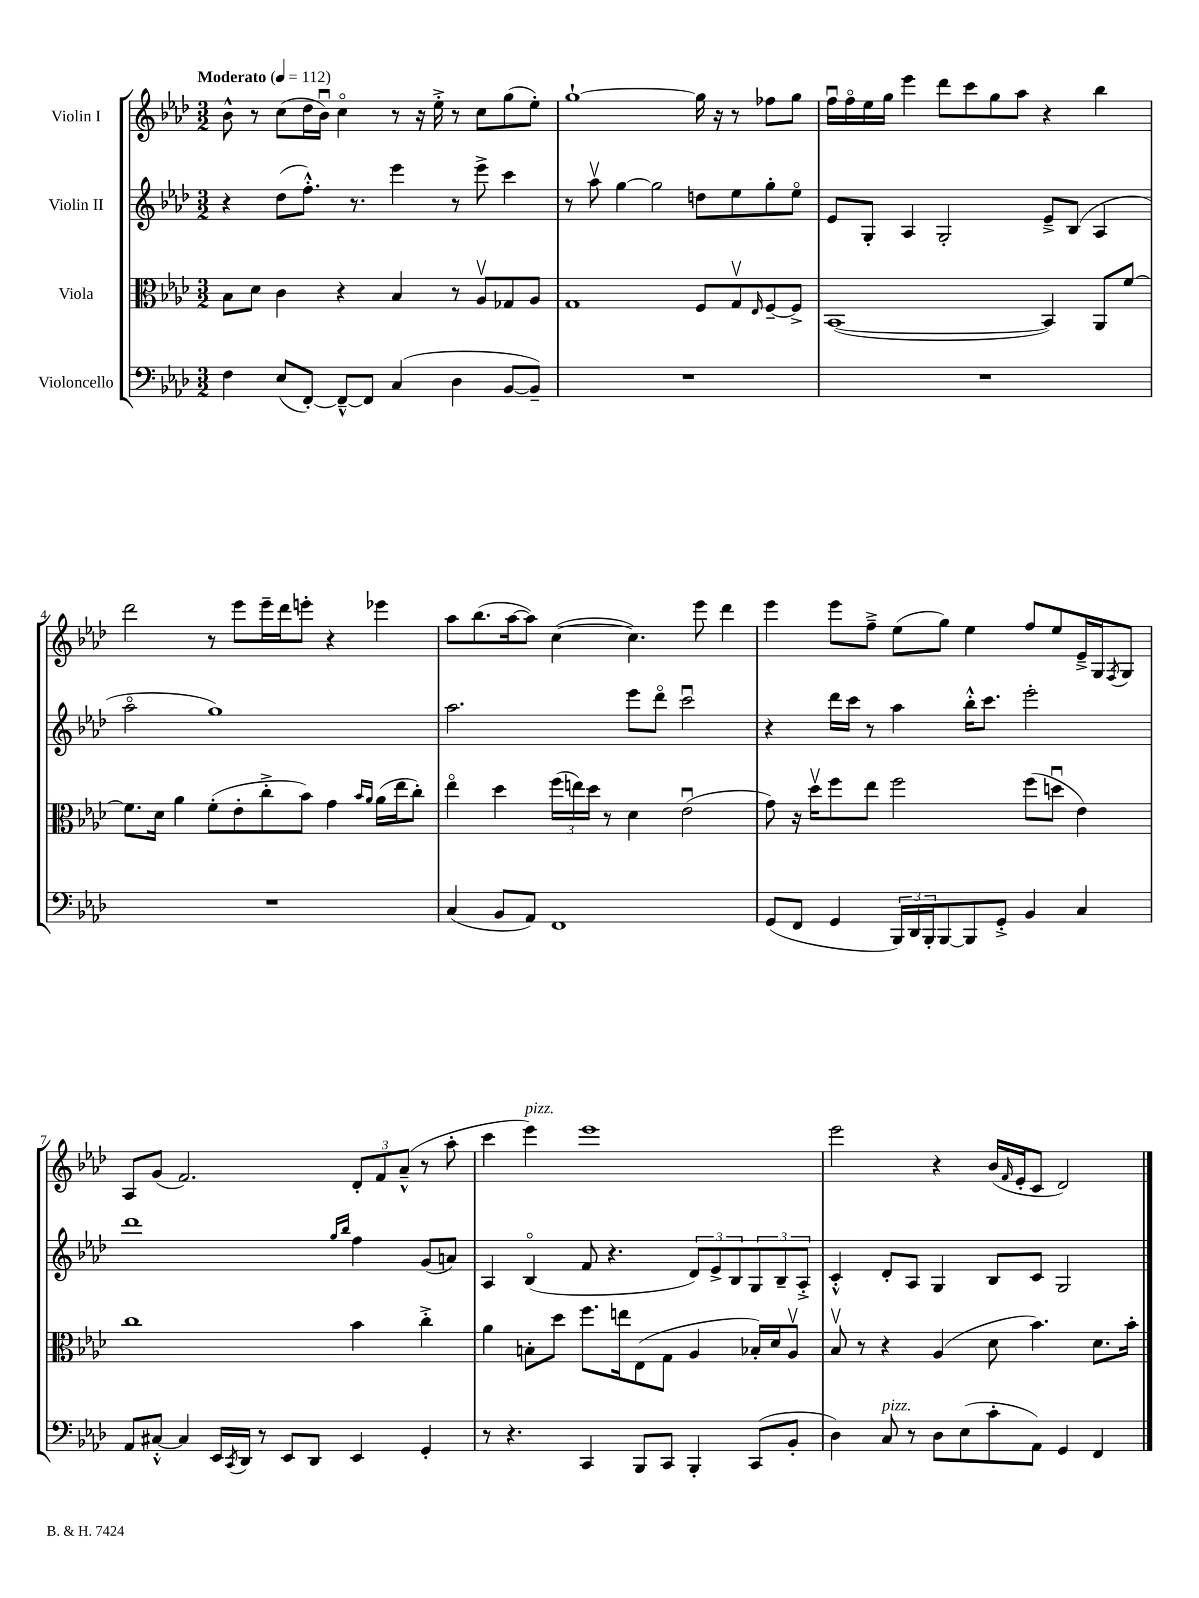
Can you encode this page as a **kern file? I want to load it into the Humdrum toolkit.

**kern	**kern	**kern	**kern
*part4	*part3	*part2	*part1
*staff4	*staff3	*staff2	*staff1
*I"Violoncello	*I"Viola	*I"Violin II	*I"Violin I
*clefF4	*clefC3	*clefG2	*clefG2
*k[b-e-a-d-]	*k[b-e-a-d-]	*k[b-e-a-d-]	*k[b-e-a-d-]
*M3/2	*M3/2	*M3/2	*M3/2
*MM112	*MM112	*MM112	*MM112
=1	=1	=1	=1
!	!	!	!LO:TX:a:B:t=Moderato
4F\	8B-\L	4r	8b-^^\
.	8d-\J	.	8r
(8E-/L	4c\	(8dd-\L	(8cc\L
[8FF'/J)	.	8.ff'^^\J)	16dd-\L
.	.	.	16b-u\JJ)
8FF~^^/L_	4r	.	4cc\
.	.	8.r	.
8FF/J]	.	.	.
(4C/	4B-/	4eee-\	8r
.	.	.	16r
.	.	.	16ee-'^\
4D-\	8r	8r	8r
.	8A-v/L	8eee-^\	8cc\L
[8BB-/L	8G-X/	4ccc\	(8gg\
8BB-~/J])	8A-/J	.	8ee-'\J)
=2	=2	=2	=2
1.r	1G	8r	[1gg`
.	.	8aa-v\	.
.	.	[4gg\	.
.	.	2gg\]	.
.	8F/L	8ddn\L	16gg\]
.	.	.	16r
.	8Gv/	8ee-\	8r
.	16qqE-/	.	.
.	[8F~/	8gg'\	8ff-X\L
.	8F^/J]	8ee-\J	8gg\J
=3	=3	=3	=3
1.r	([1BB-	8e-/L	16ffu\LL
.	.	.	16ff\
.	.	8G'/J	16ee-\
.	.	.	16gg\JJ
.	.	4A-/	4eee-\
.	.	2G'/	8ddd-\L
.	.	.	8ccc\
.	.	.	8gg\
.	.	.	8aa-\J
.	4BB-/])	8e-~^/L	4r
.	.	(8B-/J	.
.	8AA-/L	4A-/	4bb-\
.	[8f/J	.	.
!!LO:LB:g=z
=4	=4	=4	=4
1.r	8.f\L]	2aa-\	2ddd-\
.	16d-\Jk	.	.
.	4a-\	.	.
.	(8f'\L	1gg)	8r
.	8e-'\	.	8eee-\L
.	8cc'^\	.	16eee-~\L
.	.	.	16ddd-\J
.	8b-\J)	.	8eeen'\J
.	4g\	.	4r
.	16qqb-/LL	.	.
.	16qqa-/JJ	.	.
.	(16a-\LL	.	4eee-X\
.	16ee-\J	.	.
.	8cc'\J)	.	.
=5	=5	=5	=5
(4C/	4ee-\	2.aa-\	8aa-\L
.	.	.	(8.bb-\
8BB-/L	4dd-\	.	.
.	.	.	[16aa-\k
8AA-/J)	.	.	8aa-\J])
1FF	(24ff\LL	.	([4cc\
.	24een\)	.	.
.	24dd-\JJ	.	.
.	8r	.	.
.	4d-\	8eee-\L	4.cc\])
.	.	8ddd-\J	.
.	(2e-u\	2cccu\	.
.	.	.	8eee-\
.	.	.	4ddd-\
=6	=6	=6	=6
(8GG/L	8g\)	4r	4eee-\
8FF/J	16r	.	.
.	16dd-v\KL	.	.
4GG/	8ff\	16ddd-\LL	8eee-\L
.	.	16ccc\JJ	.
.	8ee-\J	8r	8ff~^\J
24BBB-/LL)	2ff\	4aa-\	(8ee-\L
24DD-/	.	.	.
24BBB-'/J	.	.	.
[8BBB-/	.	.	8gg\J)
8BBB-/]	.	16bb-'^^\KL	4ee-\
.	.	8.ccc\J	.
8GG'^/J	.	.	.
4BB-/	(8ff\L	2eee-'\	8ff/L
.	8ddnu\J	.	8ee-/
4C/	4e-\)	.	16e-~^/L
.	.	.	16G/J
.	.	.	8qF/
.	.	.	8G/J
!!LO:LB:g=z
=7	=7	=7	=7
8AA-/L	1cc	1ddd-	8A-/L
[8C#X'^^/J	.	.	(8g/J
4C#/]	.	.	2.f/)
16EE-/LL	.	.	.
8qCC/	.	.	.
16DD-/JJ	.	.	.
8r	.	.	.
8EE-/L	.	.	.
8DD-/J	.	.	.
.	.	16qqgg/LL	.
.	.	16qqbb-/JJ	.
4EE-/	4b-\	4ff\	12d-'/L
.	.	.	12f/
.	.	.	(12a-~^^/J
4GG'/	4cc'^\	(8g/L	8r
.	.	8an/J)	8aa-'\
=8	=8	=8	=8
8r	4a-\	4A-/	4ccc\
4.r	.	.	.
!	!	!	!LO:TX:a:i:t=pizz.
.	8Bn'\L	(4B-/	4eee-\)
.	8dd-\J	.	.
4CC/	8.ff\L	8f/	1eee-
.	.	4.r	.
.	16een\k	.	.
8BBB-/L	(8E-\	.	.
8CC/J	8G\J	.	.
4BBB-'/	4A-/	12d-/L)	.
.	.	12e-^/	.
.	.	12B-/	.
(8CC/L	16B-X'/LL)	12G/	.
.	16d-/J	.	.
.	.	12B-~/	.
8BB-'/J	8A-v/J	.	.
.	.	12A-'^/J	.
=9	=9	=9	=9
4D-\)	8B-v/	4c'^^/	2eee-\
.	8r	.	.
!LO:TX:a:i:t=pizz.	!	!	!
8C/	4r	8d-'/L	.
8r	.	8A-/J	.
8D-\L	(4A-/	4G/	4r
(8E-\	.	.	.
8c'\	8d-\	8B-/L	(16b-/LL
.	.	.	16qqf/
.	.	.	16e-'/J
8AA-\J)	4.b-\)	8c/J	8c/J
4GG/	.	2G/	2d-/)
4FF/	8.d-\L	.	.
.	16b-'\Jk	.	.
==	==	==	==
*-	*-	*-	*-
